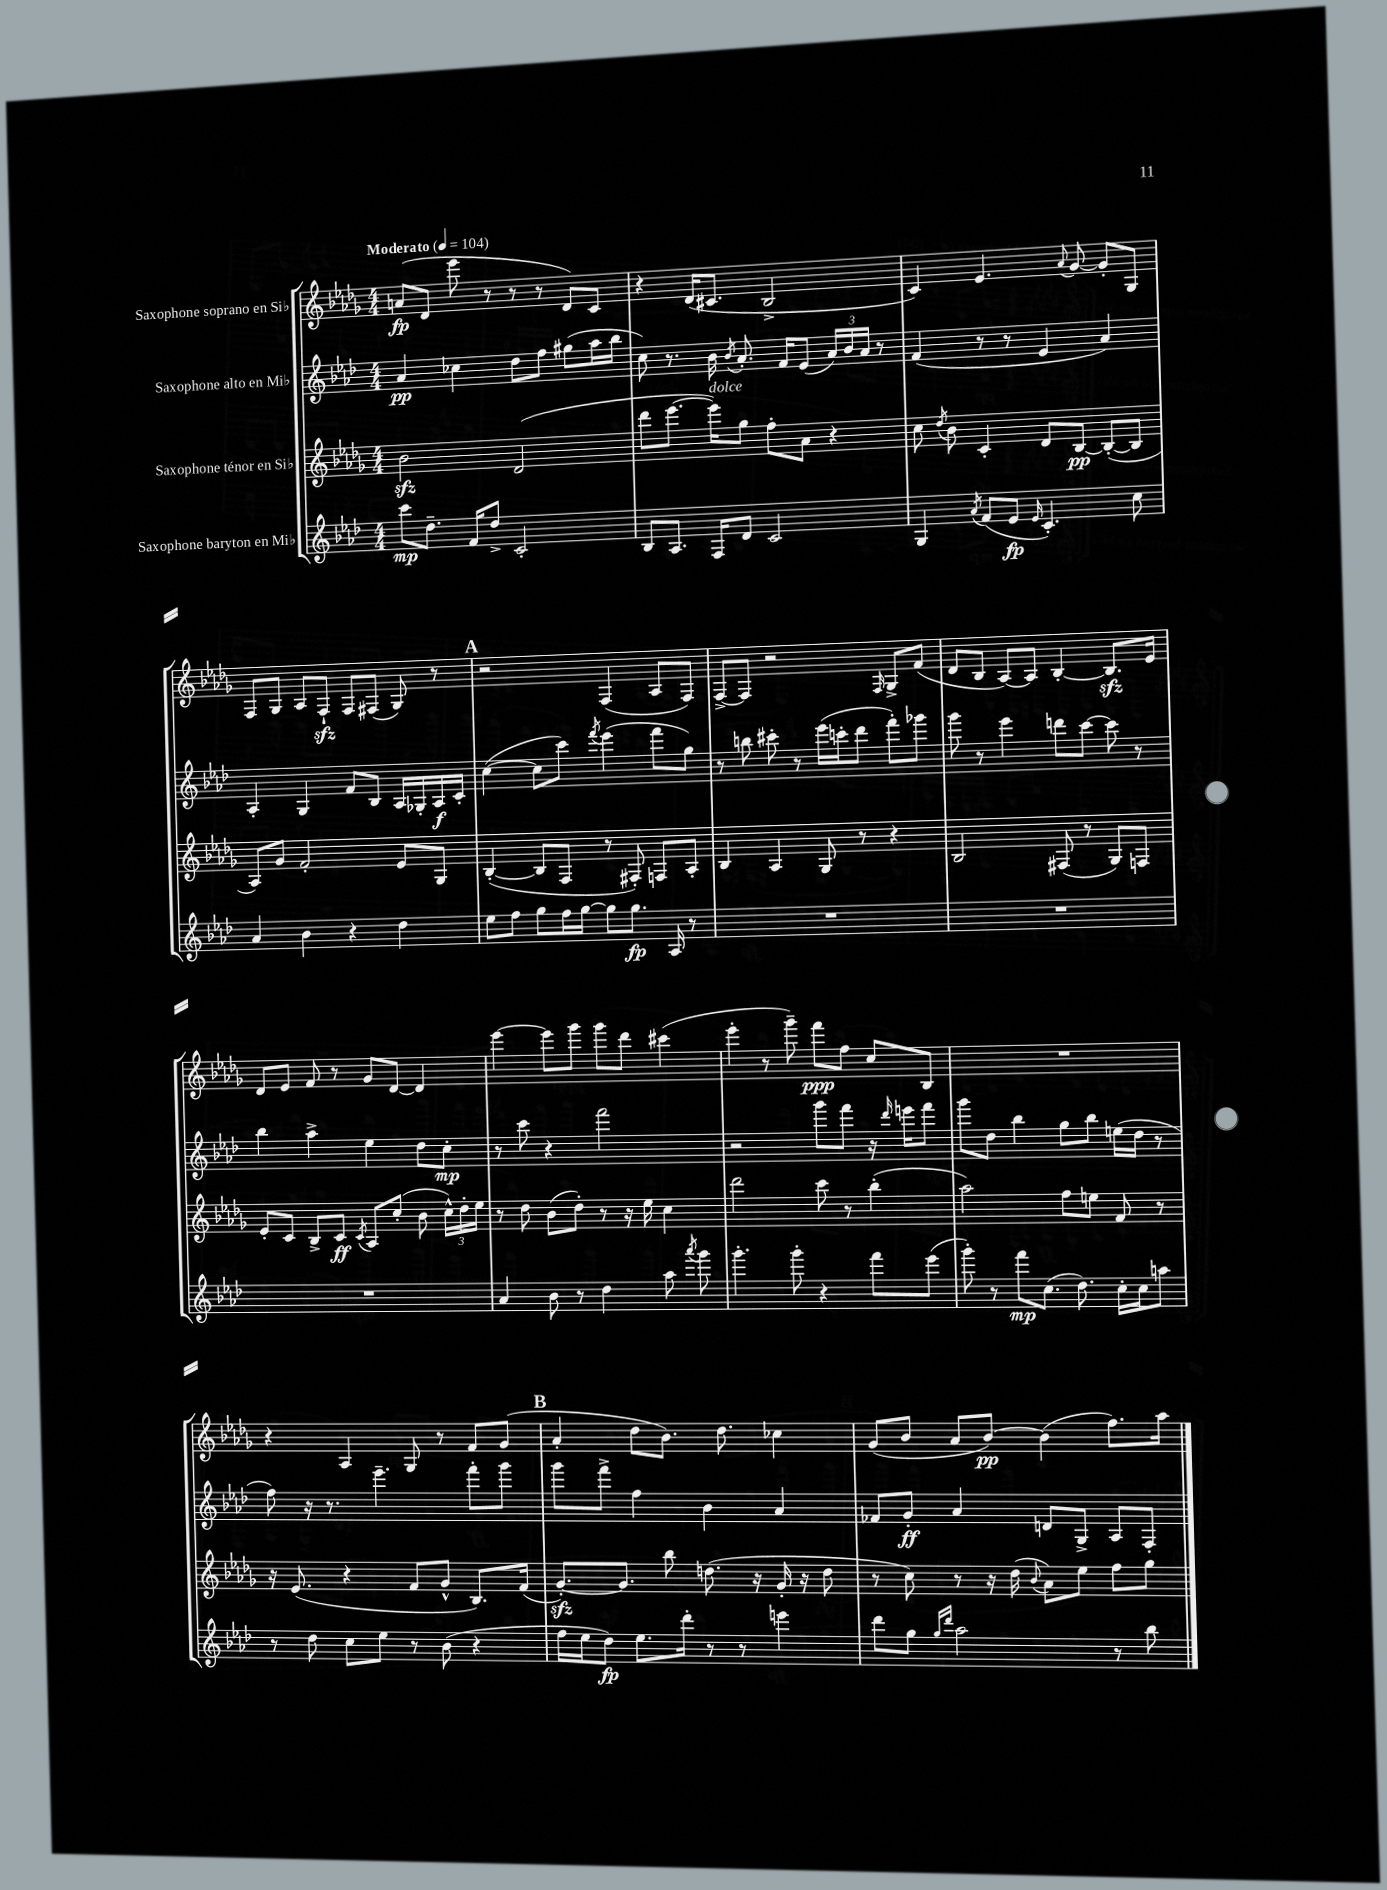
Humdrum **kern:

**kern	**dynam	**kern	**dynam	**kern	**dynam	**kern	**dynam
*part4	*part4	*part3	*part3	*part2	*part2	*part1	*part1
*staff4	*staff4	*staff3	*staff3	*staff2	*staff2	*staff1	*staff1
*I"Saxophone baryton en Mi♭	*	*I"Saxophone ténor en Si♭	*	*I"Saxophone alto en Mi♭	*	*I"Saxophone soprano en Si♭	*
*clefG2	*	*clefG2	*	*clefG2	*	*clefG2	*
*k[b-e-a-d-]	*	*k[b-e-a-d-g-]	*	*k[b-e-a-d-]	*	*k[b-e-a-d-g-]	*
*M4/4	*	*M4/4	*	*M4/4	*	*M4/4	*
*MM104	*	*MM104	*	*MM104	*	*MM104	*
=1	=1	=1	=1	=1	=1	=1	=1
!	!	!	!	!	!	!LO:TX:a:B:t=Moderato	!
8ccc\L	mp	2b-zz\	.	4a-/	pp	(8an/L	fp
8.dd-~\J	.	.	.	.	.	8d-/J	.
.	.	.	.	4cc-X\	.	8eee-\	.
16f/KL	.	.	.	.	.	.	.
8dd-^/J	.	.	.	.	.	8r	.
2c'/	.	(2d-/	.	8dd-\L	.	8r	.
.	.	.	.	8ff\J	.	8r	.
.	.	.	.	(8gg#X\L	.	8d-/L)	.
.	.	.	.	16aa-\L	.	8c/J	.
.	.	.	.	16bb-\JJ	.	.	.
=2	=2	=2	=2	=2	=2	=2	=2
8B-/L	.	8ddd-\L	.	8cc\)	.	4r	.
8.A-/J	.	[8.eee-\J	.	8.r	.	.	.
.	.	.	.	.	.	(16d-/KL	.
!	!	!LO:TX:a:i:t=dolce	!	!	!	!	!
16F/KL	.	16eee-\KL])	.	16b-\	.	8.c#X/J	.
.	.	.	.	8qb-/	.	.	.
8d-/J	.	8gg-\J	.	8.a-'/	.	.	.
2c/	.	8ff'\L	.	.	.	2B-^/	.
.	.	.	.	16f/KL	.	.	.
.	.	8a-\J	.	(8e-/J	.	.	.
.	.	4r	.	24a-/LL)	.	.	.
.	.	.	.	24b-/	.	.	.
.	.	.	.	24a-/JJ	.	.	.
.	.	.	.	8r	.	.	.
=3	=3	=3	=3	=3	=3	=3	=3
4G/	.	8cc\	.	(4f/	.	4c/)	.
.	.	8qdd-/	.	.	.	.	.
.	.	8b-\	.	.	.	.	.
8qa-/	.	.	.	.	.	.	.
(8f/L	.	4c'/	.	8r	.	4.e-/	.
8e-/J	fp	.	.	8r	.	.	.
16qqe-/	.	.	.	.	.	.	.
4.c'/)	.	8d-/L	.	4e-/	.	.	.
.	.	.	.	.	.	8qqa-/	.
.	.	[8B-/J	pp	.	.	[8g-/	.
.	.	(8B-'/L_	.	4a-/)	.	8g-'/L]	.
8cc\	.	8B-/J]	.	.	.	8G-/J	.
!!LO:LB:g=z
=4	=4	=4	=4	=4	=4	=4	=4
4a-/	.	8A-/L)	.	4A-'/	.	8F/L	.
.	.	8g-/J	.	.	.	8G-/J	.
4b-\	.	2f'/	.	4G/	.	8A-/L	.
.	.	.	.	.	.	8Fzz`/J	.
4r	.	.	.	8f/L	.	8F/L	.
.	.	.	.	8B-/J	.	(8F#X/J	.
4dd-\	.	8e-/L	.	16A-/LL	.	8G-/)	.
.	.	.	.	16G-X'/	.	.	.
.	.	8G-/J	.	16A-/	f	8r	.
.	.	.	.	16c'/JJ	.	.	.
!!LO:REH:place=s1:t=A
=5	=5	=5	=5	=5	=5	=5	=5
8ee-\L	.	([4B-'/	.	([4cc\	.	2r	.
8ff\J	.	.	.	.	.	.	.
8gg\L	.	8B-/L]	.	8cc\L]	.	.	.
16ff\L	.	8F/J	.	8ccc\J)	.	.	.
[16gg\JJ	.	.	.	.	.	.	.
.	.	.	.	8qfff/	.	.	.
8gg\L]	.	8r	.	(4eee-\	.	(4F/	.
8.gg\J	fp	8F#X'/)	.	.	.	.	.
.	.	8Fn/L	.	8fff\L	.	8A-/L	.
16A-/	.	.	.	.	.	.	.
8r	.	8A-'/J	.	8gg\J)	.	8F/J)	.
=6	=6	=6	=6	=6	=6	=6	=6
1r	.	4B-/	.	8r	.	[8F^/L	.
.	.	.	.	8bbn\	.	8F/J]	.
.	.	4A-/	.	8ccc#X'\	.	2r	.
.	.	.	.	8r	.	.	.
.	.	8G-/	.	(16eee-\LL	.	.	.
.	.	.	.	16cccn'\J	.	.	.
.	.	8r	.	8ddd-\J	.	.	.
.	.	.	.	.	.	16qqF/	.
.	.	4r	.	8fff'\L)	.	8G-^/L	.
.	.	.	.	8ggg-X\J	.	(8f/J	.
=7	=7	=7	=7	=7	=7	=7	=7
1r	.	2B-/	.	8ggg\	.	8d-/L	.
.	.	.	.	8r	.	8B-/J	.
.	.	.	.	4eee-\	.	[8A-/L)	.
.	.	.	.	.	.	8A-/J]	.
.	.	(8F#X/	.	8dddn\L	.	[4B-'/	.
.	.	8r	.	[8ccc\J	.	.	.
.	.	8G-/L)	.	8ccc\]	.	8.B-zz/L]	.
.	.	8Fn/J	.	8r	.	.	.
.	.	.	.	.	.	16e-/Jk	.
!!LO:LB:g=z
=8	=8	=8	=8	=8	=8	=8	=8
1r	.	8e-'/L	.	4bb-\	.	8d-/L	.
.	.	8c/J	.	.	.	8e-/J	.
.	.	8B-^/L	.	4aa-^\	.	8f/	.
.	.	8c/J	ff	.	.	8r	.
.	.	8qc/	.	.	.	.	.
.	.	8A-/L	.	4ee-\	.	8g-/L	.
.	.	(8cc'/J	.	.	.	[8d-/J	.
.	.	8b-\	.	8dd-\L	.	4d-/]	.
.	.	24cc^^\LL)	.	8cc'\J	mp	.	.
.	.	24dd-'\	.	.	.	.	.
.	.	24ee-\JJ	.	.	.	.	.
=9	=9	=9	=9	=9	=9	=9	=9
4a-/	.	8r	.	8r	.	[4eee-\	.
.	.	8dd-\	.	8ccc\	.	.	.
8b-\	.	(8b-\L	.	4r	.	8eee-\L]	.
8r	.	8dd-'\J)	.	.	.	8ggg-\J	.
4dd-\	.	8r	.	2fff\	.	8ggg-\L	.
.	.	16r	.	.	.	8ddd-\J	.
.	.	16ee-\	.	.	.	.	.
8aa-\	.	4cc\	.	.	.	(4ccc#X\	.
8qaaa-/	.	.	.	.	.	.	.
8ggg\	.	.	.	.	.	.	.
=10	=10	=10	=10	=10	=10	=10	=10
4.ggg'\	.	2ddd-\	.	2r	.	4eee-'\	.
.	.	.	.	.	.	8r	.
8ggg'\	.	.	.	.	.	8ggg-~\)	.
4r	.	8ccc\	.	8ggg\L	.	8fff\L	ppp
.	.	8r	.	8fff\J	.	8ff\J	.
8fff\L	.	(4bb-'\	.	16r	.	8cc/L	.
.	.	.	.	16qqddd-/	.	.	.
.	.	.	.	16eeen\KL	.	.	.
(8eee-\J	.	.	.	8fff\J	.	8B-/J	.
=11	=11	=11	=11	=11	=11	=11	=11
8ggg'\)	.	2aa-\)	.	8ggg\L	.	1r	.
8r	.	.	.	8dd-\J	.	.	.
8fff\L	mp	.	.	4bb-\	.	.	.
(8.cc\J	.	.	.	.	.	.	.
.	.	8ff\L	.	8gg\L	.	.	.
8.dd-\)	.	.	.	.	.	.	.
.	.	8een\J	.	8bb-\J	.	.	.
16cc'\LL	.	8f/	.	(16een\LL	.	.	.
16cc\J	.	.	.	16dd-\JJ	.	.	.
8aan\J	.	8r	.	8r	.	.	.
!!LO:LB:g=z
=12	=12	=12	=12	=12	=12	=12	=12
8r	.	16r	.	8ff\)	.	4r	.
.	.	(8.e-/	.	.	.	.	.
8dd-\	.	.	.	16r	.	.	.
.	.	.	.	8.r	.	.	.
8cc\L	.	4r	.	.	.	4A-/	.
8ee-\J	.	.	.	4.eee-~\	.	.	.
8r	.	8f/L	.	.	.	8G-/	.
(8b-\	.	8g-^^/J	.	.	.	8r	.
4r	.	8.B-/L)	.	8fff'\L	.	8f/L	.
.	.	.	.	8ggg\J	.	(8g-/J	.
.	.	(16f/Jk	.	.	.	.	.
!!LO:REH:place=s1:t=B
=13	=13	=13	=13	=13	=13	=13	=13
16ff\LL	.	[8.g-zz'/L)	.	8ggg\L	.	4a-'/	.
16ee-\J	.	.	.	.	.	.	.
8dd-\J)	fp	.	.	8fff^\J	.	.	.
.	.	8.g-/J]	.	.	.	.	.
8.ee-\L	.	.	.	4ff\	.	8dd-\L	.
.	.	8bb-\	.	.	.	8.b-\J)	.
16ddd-'\Jk	.	.	.	.	.	.	.
8r	.	(8.ddn\	.	4b-\	.	.	.
.	.	.	.	.	.	8.dd-\	.
8r	.	.	.	.	.	.	.
.	.	16r	.	.	.	.	.
4eeen\	.	16g-'/	.	4a-/	.	4cc-X\	.
.	.	16r	.	.	.	.	.
.	.	8dd\	.	.	.	.	.
=14	=14	=14	=14	=14	=14	=14	=14
8ddd-\L	.	8r	.	8f-X/L	.	(8g-/L	.
8gg\J	.	8cc\)	.	8g'/J	ff	8b-/J	.
16qqgg/LL	.	.	.	.	.	.	.
16qqddd-/JJ	.	.	.	.	.	.	.
2aa-\	.	8r	.	4a-/	.	8a-/L	.
.	.	16r	.	.	.	[8b-/J)	pp
.	.	(16dd-\	.	.	.	.	.
.	.	8qqb-/	.	.	.	.	.
.	.	8a-\L)	.	8dn/L	.	(4b-\]	.
.	.	8ee-\J	.	8G^/J	.	.	.
8r	.	8ff\L	.	8A-/L	.	8.ff\L)	.
8bb-\	.	8gg-\J	.	8F'/J	.	.	.
.	.	.	.	.	.	16aa-\Jk	.
==	==	==	==	==	==	==	==
*-	*-	*-	*-	*-	*-	*-	*-
